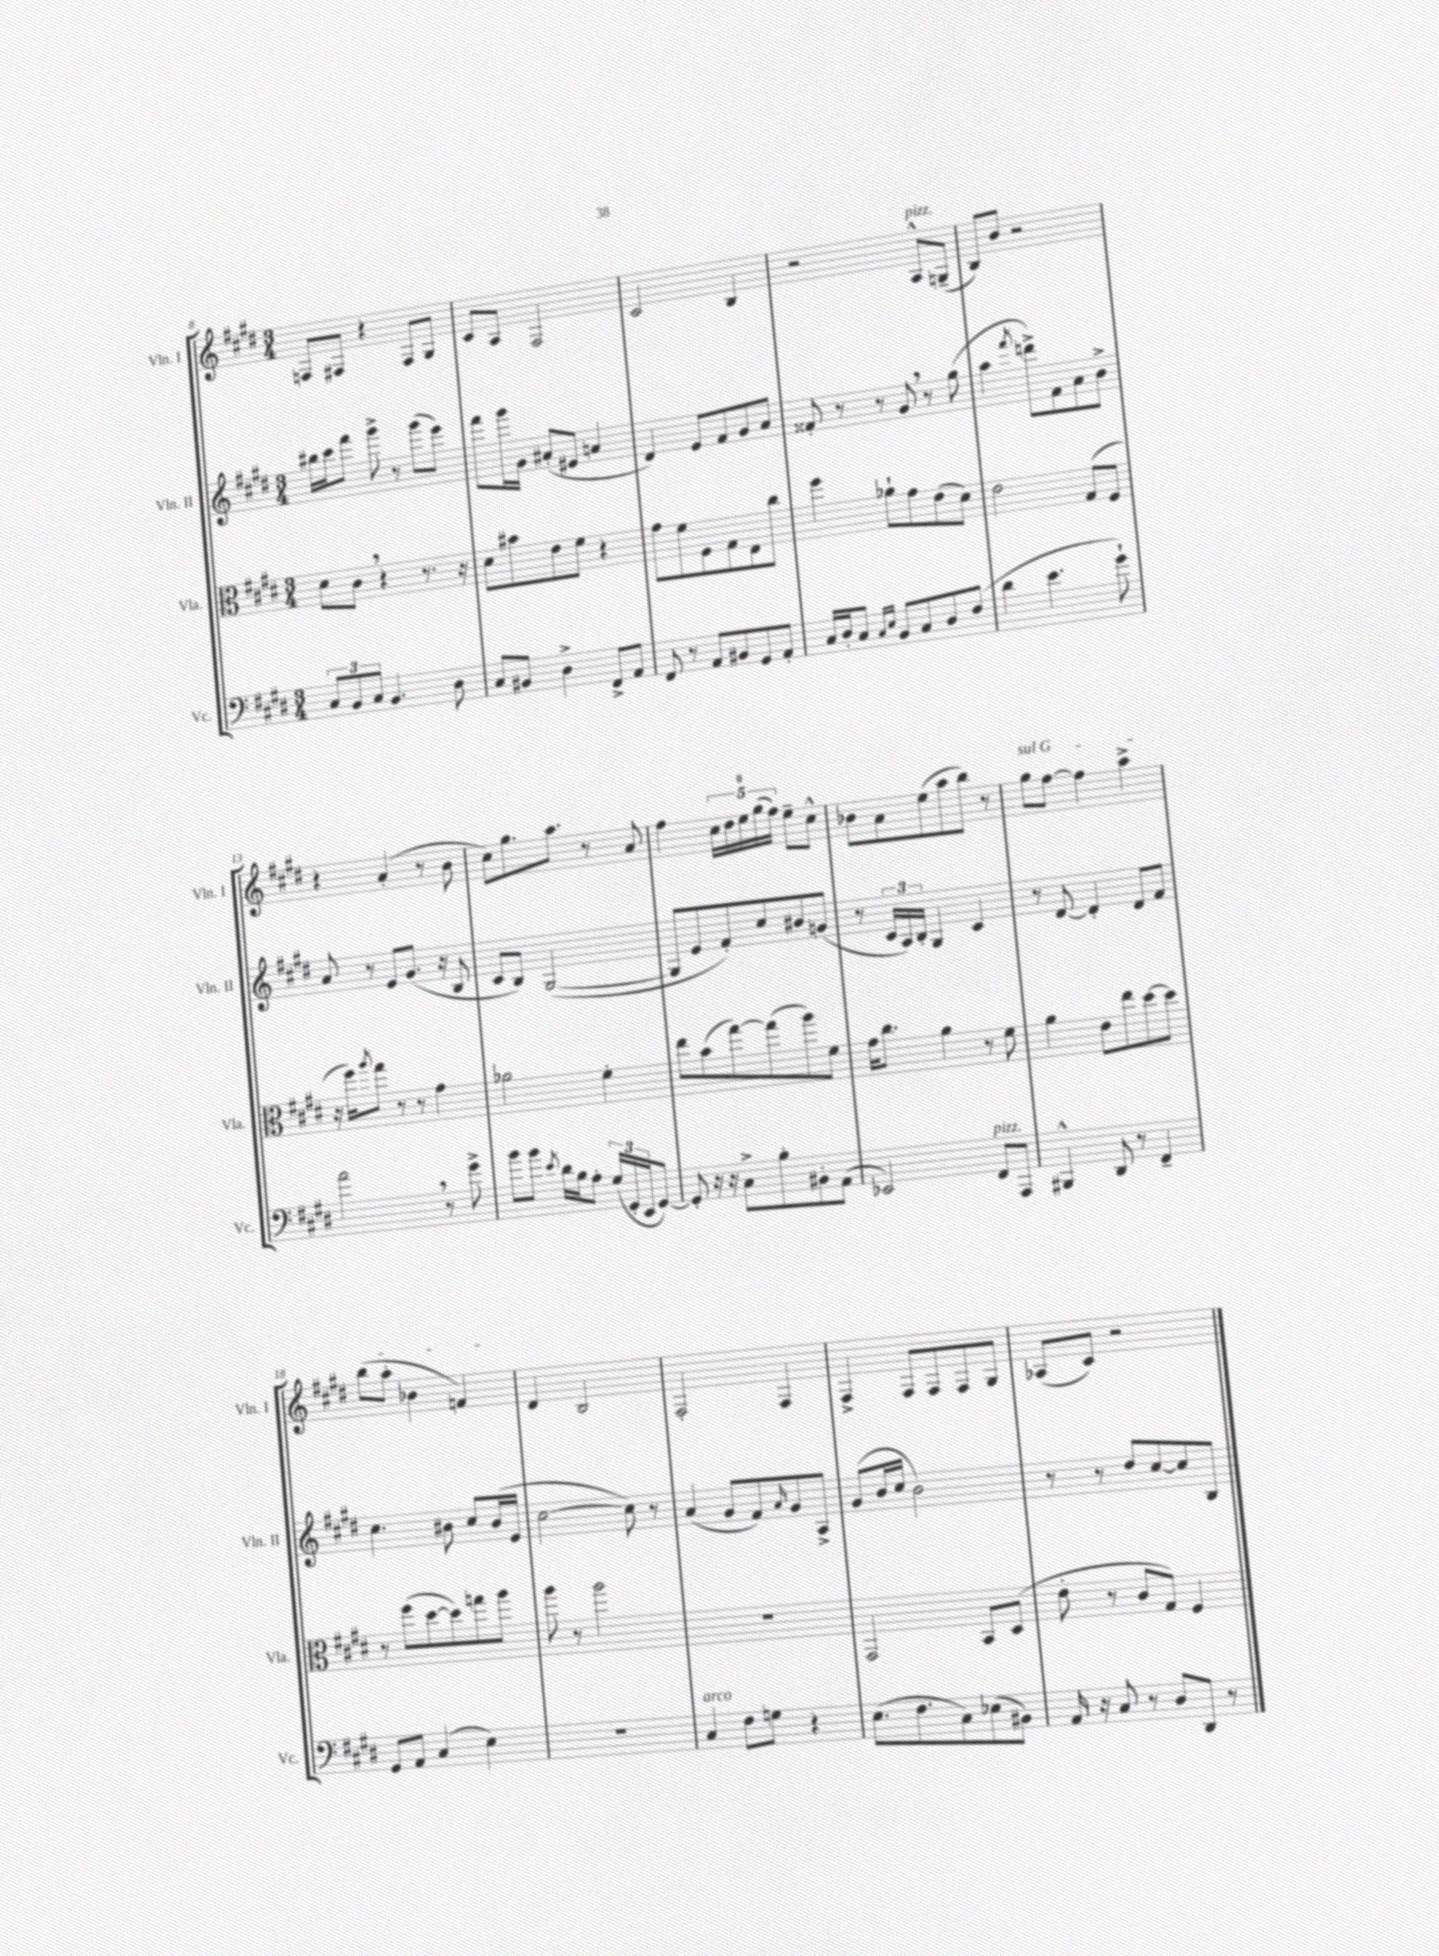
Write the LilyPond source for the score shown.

<<
\new StaffGroup <<
\new Staff = "s0" \with { instrumentName = "Vln. I" shortInstrumentName = "Vln. I" } {
    \clef treble \key e \major \numericTimeSignature \time 3/4
    f8 fis8 r4 fis8 gis8 |
    cis'8 a8 fis2 |
    cis'2 b4 |
    r2 a8-^^\markup { \italic "pizz." } g8--( |
    b8) b'8 r2 |
    r4 a'4-.( r8 b'8 |
    cis''8) gis''8. a''8. r8 a'8 |
    fis''4 \tuplet 5/4 { cis''16 dis''16 e''16-0 gis''16( fis''16) } e''8-- cis''8-^ |
    bes'8 a'8 e''8( a''8 b''8) r8 |
    \once \override TextSpanner.bound-details.left.text = \markup { \italic "sul G" } gis''8\startTextSpan fis''8~ fis''4 a''4-> |
    b''8( a''8-. bes'4 f'4\stopTextSpan) |
    dis'4 b2 |
    fis2-. fis4 |
    fis4-> fis8 fis8 fis8 gis8 |
    aes8( cis'8) r2 \bar "|." |
}
\new Staff = "s1" \with { instrumentName = "Vln. II" shortInstrumentName = "Vln. II" } {
    \clef treble \key e \major \numericTimeSignature \time 3/4
    bis''16 cis'''16 fis'''8 gis'''8-> r8 gis'''8( e'''8) |
    fis'''8 gis'''16 gis'16 ais'8-.( eis'8 a'4 |
    dis'4) e'8 fis'8 gis'8 a'8 |
    fisis'8-. r8 r8 gis'8 \breathe r8 gis''8( |
    a''4 \acciaccatura { fis'''8 } d'''8->) fis'8 a'8 b'8-> |
    a'8 r8 e'8 gis'8.( r16 b8 |
    cis'8 b8) gis2~( |
    gis8 e'8 fis'8-.) cis''8 bis'8 g'8( |
    r8 \tuplet 3/2 { cis'16 a16) b16-. } gis4 cis'4 |
    r8 dis'8~ dis'4-. dis'8 fis'8 |
    cis''4. bis'8 cis''8 bis'16( e'16 |
    cis''2~ cis''8) r8 |
    a'4( gis'8 fis'8) \grace { a'16 } gis'8 a8-> |
    gis'8( b'16 cis''16 b'2) |
    r8 r8 dis''8 cis''8~ cis''8 b8 \bar "|." |
}
\new Staff = "s2" \with { instrumentName = "Vla." shortInstrumentName = "Vla." } {
    \clef alto \key e \major \numericTimeSignature \time 3/4
    dis'8 cis'8 \breathe r4 r8. r16 |
    dis'8 bis'8 e'8 fis'8 r4 |
    gis'8 fis'8 fis8 gis8 e8 cis''8 |
    fis''4 aes'8-! gis'8 e'8( dis'8) |
    e'2 gis8( fis8 |
    r16 fis''16) \acciaccatura { a''8 } gis''8 r8 r8 gis'4 |
    aes'2 fis'4-. |
    e''8 b'8( gis''8~) gis''8( a''8) fis'8 |
    gis'16 cis''8. a'4 r8 fis'8 |
    a'4 e'8 e''8 dis''8~ dis''8 |
    r8 fis''8( dis''8~ dis''8) g''8 a''8 |
    a''8 r8 a''2 |
    R2. |
    gis,2 b,8 dis8( |
    e'8-. r8 cis'8 gis8) fis4 \bar "|." |
}
\new Staff = "s3" \with { instrumentName = "Vc." shortInstrumentName = "Vc." } {
    \clef bass \key e \major \numericTimeSignature \time 3/4
    \tuplet 3/2 { cis8 b,8 cis8 } b,4. dis8 |
    cis8 bis,8 dis4-> fis,8-> a,8 |
    fis,8 r8 a,8 bis,8 gis,8 a,8-. |
    cis16 dis16-. cis8 \grace { cis16 e16 } b,8 cis8 dis8 fis8( |
    dis'4 e'4. gis'8-!) |
    a'2 \breathe r8 gis'8-> |
    b'8 b'8 \acciaccatura { e'8 } dis'16 b16 a8-. \tuplet 3/2 { gis16( gis,16-. e,16 } gis,8~) |
    gis,8-. r16 r16 cis8-> b8-. bis,8-. a,8( |
    ees,2) fis,8^\markup { \italic "pizz." } a,,8 |
    bis,,4-^ dis,8 r8 fis,4-- |
    gis,8 a,8 cis4( e4) |
    R2. |
    cis4^\markup { \italic "arco" } fis8 g8 r4 |
    e8.( fis8. cis8) ees8( bis,8) |
    a,16 r16 cis8 r8 dis8 dis,8 r8 \bar "|." |
}
>>
>>
\layout { \context { \Score currentBarNumber = #8 } }
